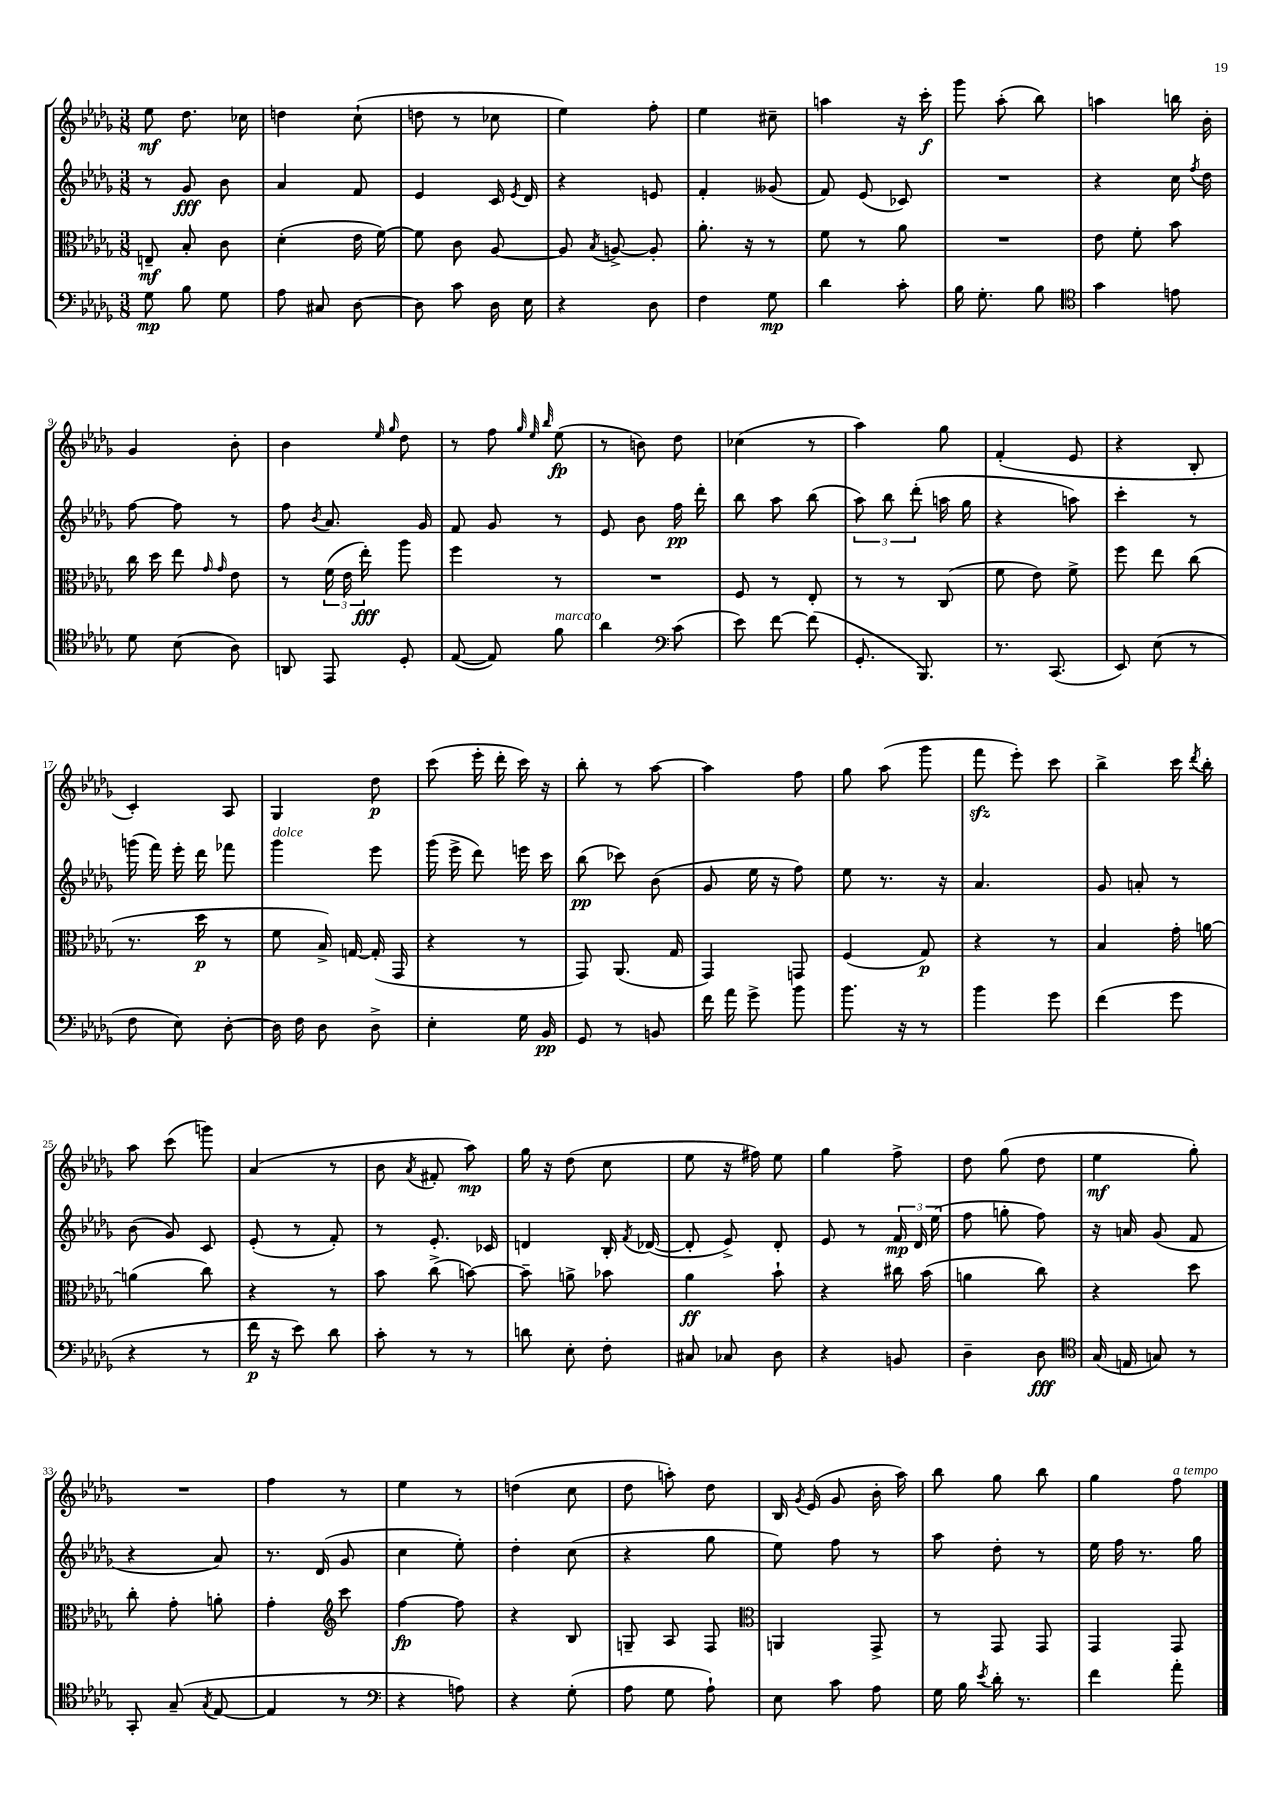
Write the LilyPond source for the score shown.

<<
\new StaffGroup <<
\new Staff = "s0" {
    \clef treble \key des \major \numericTimeSignature \time 3/8
    \autoBeamOff ees''8\mf des''8. ces''16 |
    d''4 c''8-!( |
    d''8 r8 ces''8 |
    ees''4) f''8-. |
    ees''4 cis''8-- |
    a''4 r16 c'''16-.\f |
    ges'''8 aes''8-.( bes''8) |
    a''4 b''16 bes'16-. |
    ges'4 bes'8-. |
    bes'4 \grace { ees''16 ges''16 } des''8 |
    r8 f''8 \grace { ges''32 ees''32 bes''32 } ees''8\fp( |
    r8 b'8) des''8 |
    ces''4( r8 |
    aes''4) ges''8 |
    f'4-.( ees'8 |
    r4 bes8-. |
    c'4-.) aes8 |
    ges4 des''8\p |
    c'''8( ees'''16-. des'''16-. c'''16) r16 |
    bes''8-. r8 aes''8~ |
    aes''4 f''8 |
    ges''8 aes''8( ges'''8 |
    f'''8\sfz ees'''8-.) c'''8 |
    bes''4-> c'''16 \acciaccatura { des'''8 } bes''16-. |
    aes''8 c'''8( g'''8) |
    aes'4( r8 |
    bes'8 \acciaccatura { aes'8 } fis'8-. aes''8\mp) |
    ges''16 r16 des''8( c''8 |
    ees''8 r16 fis''16) ees''8 |
    ges''4 f''8-> |
    des''8 ges''8( des''8 |
    ees''4\mf ges''8-.) |
    R4. |
    f''4 r8 |
    ees''4 r8 |
    d''4( c''8 |
    des''8 a''8-.) des''8 |
    bes16 \acciaccatura { ges'8 } ees'16( ges'8 bes'16-. aes''16) |
    bes''8 ges''8 bes''8 |
    ges''4 f''8^\markup { \italic "a tempo" } \bar "|." |
}
\new Staff = "s1" {
    \clef treble \key des \major \numericTimeSignature \time 3/8
    \autoBeamOff r8 ges'8\fff bes'8 |
    aes'4 f'8 |
    ees'4 c'16 \acciaccatura { ees'8 } des'16 |
    r4 e'8 |
    f'4-. geses'8( |
    f'8) ees'8( ces'8) |
    R4. |
    r4 c''16 \acciaccatura { f''8 } des''16 |
    f''8~ f''8 r8 |
    f''8 \acciaccatura { bes'8 } aes'8. ges'16 |
    f'8 ges'8 r8 |
    ees'8 bes'8 f''16\pp des'''16-. |
    bes''8 aes''8 bes''8( |
    \tuplet 3/2 { aes''8) bes''8 des'''8-.( } a''16 ges''16 |
    r4 a''8) |
    c'''4-. r8 |
    g'''16( f'''16) ees'''16-. des'''16 fes'''8 |
    ges'''4^\markup { \italic "dolce" } ees'''8 |
    ges'''16( ees'''16-> des'''8) e'''16 c'''16 |
    bes''8\pp( ces'''8) bes'8( |
    ges'8 ees''16 r16 f''8) |
    ees''8 r8. r16 |
    aes'4. |
    ges'8 a'8-. r8 |
    bes'8( ges'8) c'8 |
    ees'8-.( r8 f'8-.) |
    r8 ees'8.-. ces'16 |
    d'4 bes16-. \acciaccatura { f'8 } des'16~( |
    des'8-. ees'8->) des'8-. |
    ees'8 r8 \tuplet 3/2 { f'16\mp des'16 ees''16( } |
    f''8 g''8-. f''8) |
    r16 a'16 ges'8( f'8 |
    r4 aes'8) |
    r8. des'16( ges'8 |
    c''4 ees''8-.) |
    des''4-. c''8( |
    r4 ges''8 |
    ees''8) f''8 r8 |
    aes''8 des''8-. r8 |
    ees''16 f''16 r8. ges''16 \bar "|." |
}
\new Staff = "s2" {
    \clef alto \key des \major \numericTimeSignature \time 3/8
    \autoBeamOff e8--\mf bes8-. c'8 |
    des'4-.( ees'16 f'16~) |
    f'8 c'8 aes8~ |
    aes8 \acciaccatura { bes8 } a8~-> a8-. |
    aes'8.-. r16 r8 |
    f'8 r8 aes'8 |
    R4. |
    ees'8 f'8-. bes'8 |
    c''16 des''16 ees''8 \grace { ges'16 ges'16 } ees'8 |
    r8 \tuplet 3/2 { f'16( ees'16 ees''16-.\fff) } aes''8 |
    f''4 r8 |
    R4. |
    f8 r8 ees8-. |
    r8 r8 c8( |
    f'8 ees'8) f'8-> |
    f''8 ees''8 c''8( |
    r8. des''16\p r8 |
    f'8 bes16->) g16~ g16-.( ges,16 |
    r4 r8 |
    ges,8) aes,8.( ges16 |
    ges,4) g,8 |
    f4( ges8\p) |
    r4 r8 |
    bes4 ges'16-. a'16~ |
    a'4( c''8) |
    r4 r8 |
    bes'8 c''8->( b'8~) |
    b'8-- a'8-> bes'8 |
    aes'4\ff bes'8-! |
    r4 cis''16 bes'16( |
    a'4 c''8) |
    r4 des''8 |
    c''8-. ges'8-. a'8-. |
    ges'4-. \clef treble c'''8 |
    f''4~\fp f''8 |
    r4 bes8 |
    g8-- aes8 f8 |
    \clef alto a,4 ges,8-> |
    r8 ges,8 ges,8 |
    ges,4 ges,8 \bar "|." |
}
\new Staff = "s3" {
    \clef bass \key des \major \numericTimeSignature \time 3/8
    \autoBeamOff ges8\mp bes8 ges8 |
    aes8 cis8 des8~ |
    des8 c'8 des16 ees16 |
    r4 des8 |
    f4 ges8\mp |
    des'4 c'8-. |
    bes16 ges8.-. bes8 |
    \clef tenor ges'4 e'8 |
    des'8 bes8( aes8) |
    a,8 ees,8 des8-. |
    ees8~( ees8) f'8^\markup { \italic "marcato" } |
    aes'4 \clef bass c'8( |
    ees'8) f'8~ f'8( |
    ges,8.-. bes,,8.) |
    r8. c,8.( |
    ees,8) ees8( r8 |
    f8 ees8) des8~-. |
    des16 f16 des8 des8-> |
    ees4-. ges16 bes,16\pp |
    ges,8 r8 b,8 |
    f'16 aes'16 ges'8-> bes'8 |
    bes'8. r16 r8 |
    bes'4 ges'8 |
    f'4( ges'8 |
    r4 r8 |
    f'16\p r16 ees'8) des'8 |
    c'8-. r8 r8 |
    d'8 ees8-. f8-. |
    cis8 ces8 des8 |
    r4 b,8 |
    des4-- des8\fff |
    \clef tenor ges16( e16 g8) r8 |
    ges,8-. ges8--( \acciaccatura { ges8 } ees8~ |
    ees4 r8 |
    \clef bass r4 a8) |
    r4 ges8-.( |
    aes8 ges8 aes8-!) |
    ees8 c'8 aes8 |
    ges16 bes16 \acciaccatura { ees'8 } des'16-. r8. |
    f'4 aes'8-. \bar "|." |
}
>>
>>
